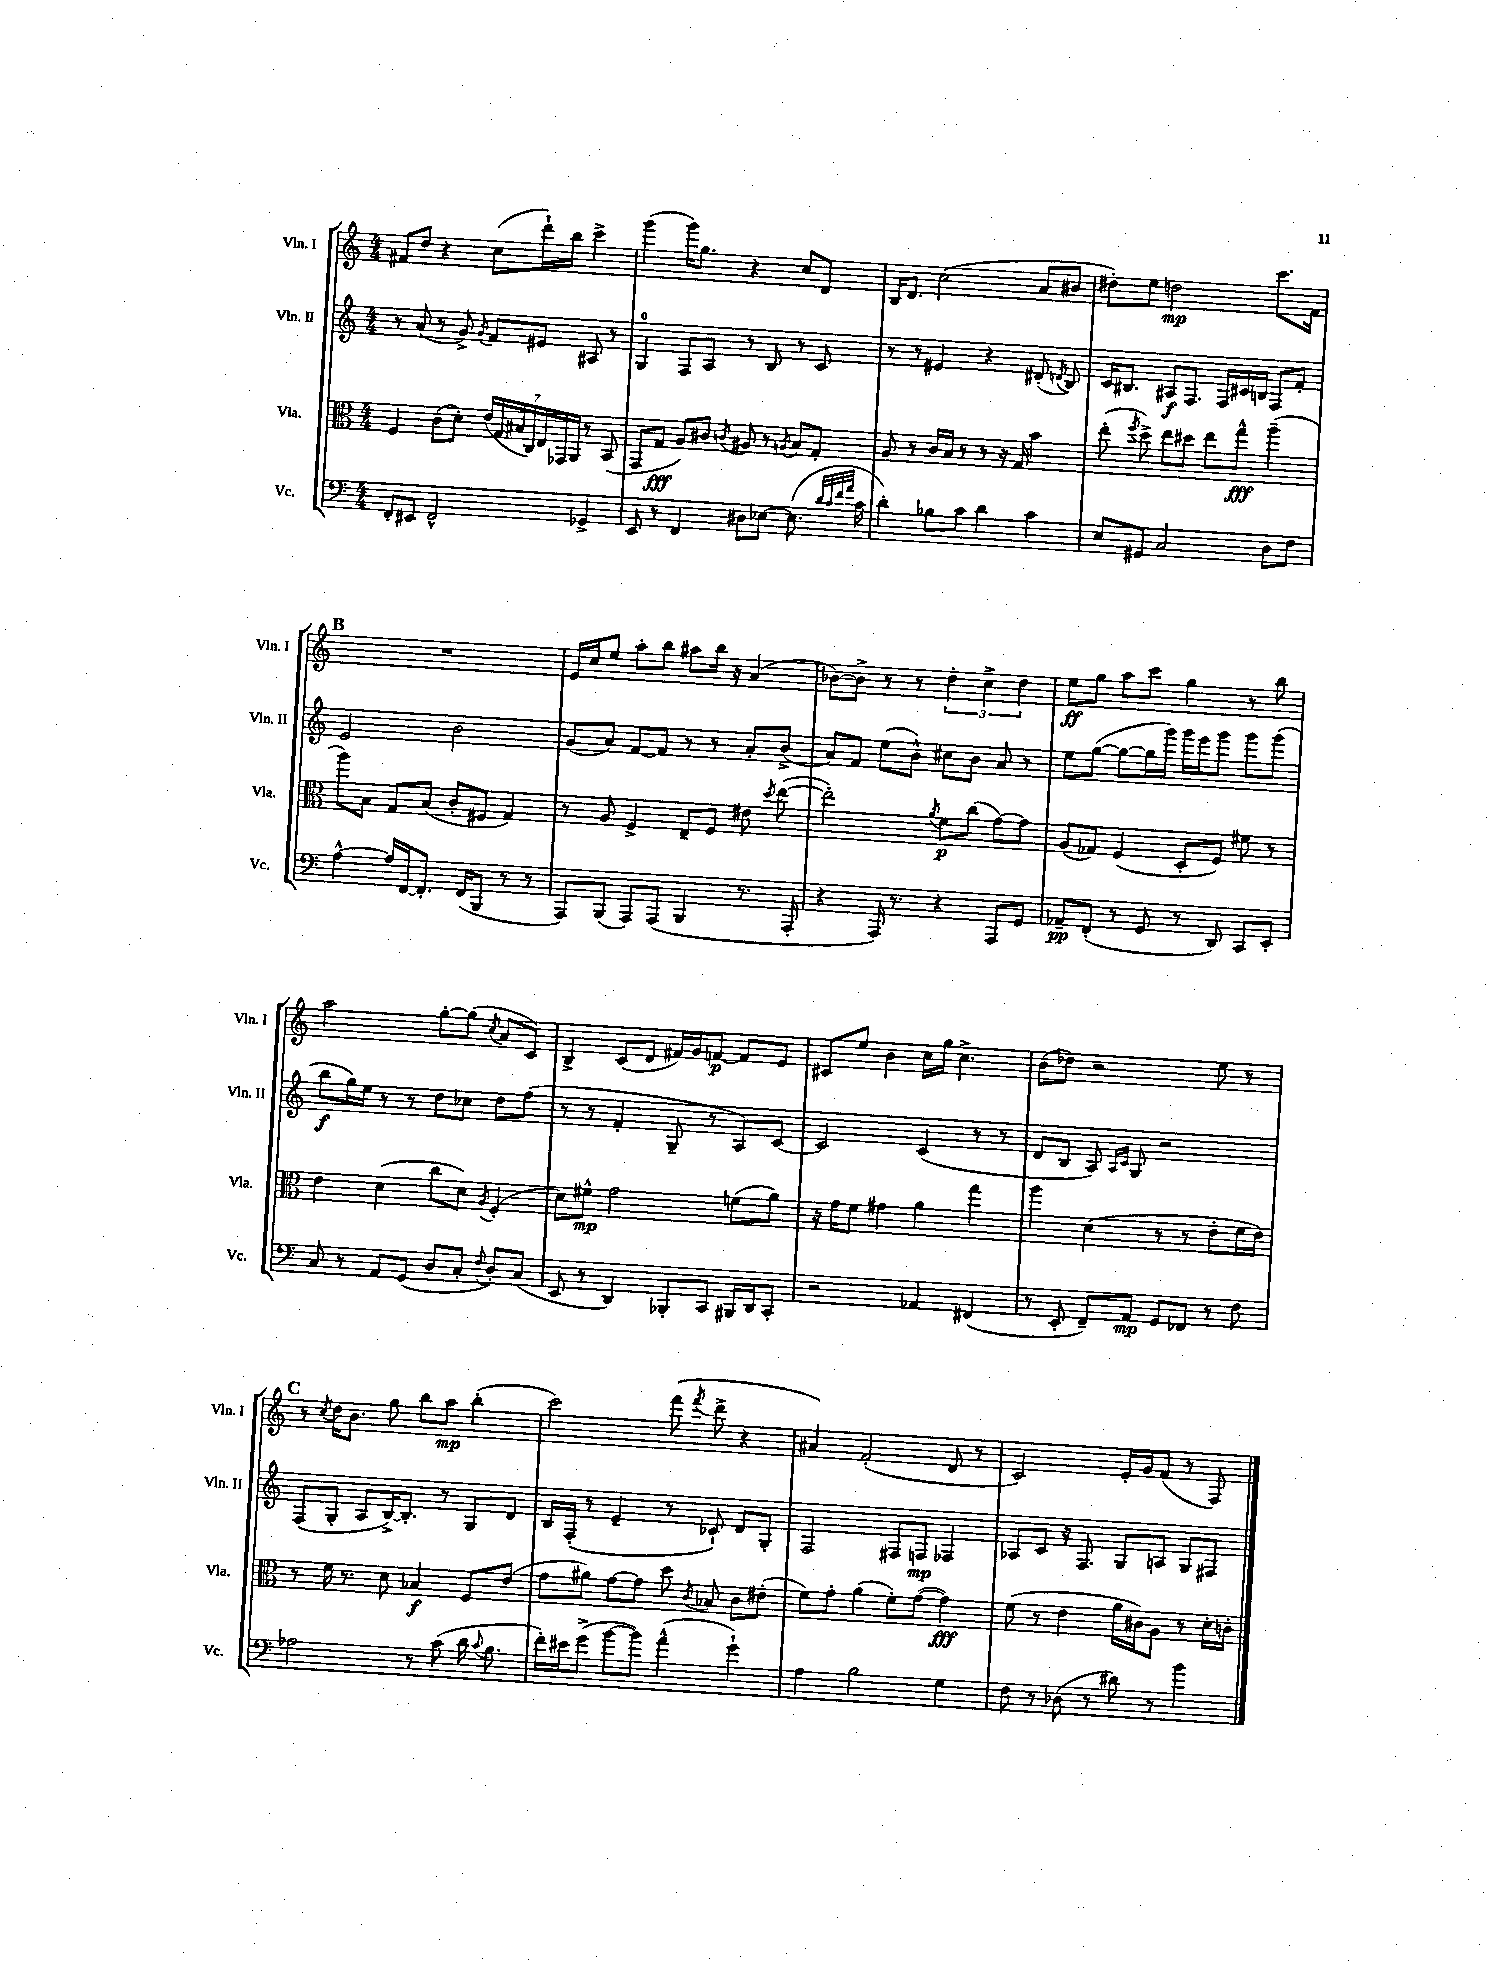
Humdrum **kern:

**kern	**kern	**kern	**kern
*staff4	*staff3	*staff2	*staff1
*clefF4	*clefC3	*clefG2	*clefG2
*k[]	*k[]	*k[]	*k[]
*M4/4	*M4/4	*M4/4	*M4/4
8FF'	4F	8r	8f#
8EE#	.	(8a	8dd
2FF^^	(8c	8r	4r
.	8d')	8g^)	.
.	.	8qg	.
.	(28e	8f	(8cc
.	28G	.	.
.	28B#	.	.
.	28C)	.	.
.	.	8e#	16ddd`)
.	28E	.	.
.	28GG-	.	.
.	.	.	16bb
.	28AA	.	.
4GG-^	8r	8A#	4ccc^
.	(8BB	8r	.
=	=	=	=
8EE	8GG	4G	(4ggg
8r	8G	.	.
4FF	8A)	8F	16ggg)
.	.	.	8.gg
.	8c#	8A	.
.	8qc	.	.
8D#	8A#	8r	4r
[8E-	8r	8B	.
.	8qA	.	.
(8.E-]	8B	8r	8cc
.	8G'	8c	8d
32qqd	.	.	.
32qqc	.	.	.
32qqf	.	.	.
32qqa	.	.	.
16c	.	.	.
=	=	=	=
4d')	8A	8r	16B
.	.	.	8.d
.	8r	8r	.
8B-	16c	4e#	(2cc
.	16B	.	.
8c	8r	.	.
4d	8r	4r	.
.	16r	.	.
.	16G	.	.
4c	4b	(8d#'	8a
.	.	8qd	.
.	.	8B)	8b#
=	=	=	=
8E	(8ee'	16c	8dd#')
.	.	8.B#	.
.	8qff	.	.
8GG#	8dd^)	.	8ee
2C	8ee	8A#	2dd
.	8dd#	8.F	.
.	8ee	.	.
.	.	16F	.
.	8gg^^	16c#	.
.	.	16B	.
8D	(4aa~	8F	8.ccc
8F	.	8f'	.
.	.	.	16f
=	=	=	=
[4A^^	8aa)	2e	1r
.	8B	.	.
16A]	8G	.	.
[16FF	.	.	.
8.FF']	(8B	.	.
.	8c'	2b	.
(16FF	.	.	.
8BBB	8F#	.	.
8r	4G)	.	.
8r	.	.	.
=	=	=	=
8AAA)	8r	(8g	16e
.	.	.	16cc
(8BBB	8A	8a)	8ee
8AAA)	4F^	[8f	8aa'
(8AAA	.	8f]	8bb
4BBB	8E~	8r	8aa#
.	8F	8r	16bb
.	.	.	16r
8.r	8e#	8a'	(4a
.	8qdd	.	.
.	([8ee	(8b^	.
16AAA'	.	.	.
=	=	=	=
4r	2ee'])	8a)	[8b-)
.	.	8f	8b-^]
16AAA)	.	(8ee	8r
8.r	.	.	.
.	.	8b^^)	8r
.	8qa	.	.
4r	8f	8cc#	6dd'
.	(8cc	8b	.
.	.	.	6cc^
8AAA	[8g)	8a	.
.	.	.	6dd
8GG	8g]	8r	.
=	=	=	=
8AA-~	(8A	8ee	8ee
(8FF'	8G-)	([8gg	8gg
8r	(4F	8gg_	8aa
8GG	.	16gg]	8ccc
.	.	16ggg)	.
8r	8D'	16ggg	4gg
.	.	16eee	.
8DD)	8F)	8ggg	.
8CC	8f#	8ggg	8r
8EE'	8r	(8ggg	8bb
=	=	=	=
8C	4e	8bb	2aa
8r	.	16gg)	.
.	.	16ee	.
8AA	(4d	8r	.
(8GG	.	8r	.
8D	8cc	8dd	[8gg'
8C'	8d)	8cc-	(8gg]
8qqF	8qA	.	8qcc
8D')	(4F'	8dd	8a
(8C	.	(8ff	8c)
=	=	=	=
8EE	8d)	8r	4B^
8r	8f#^^	8r	.
4DD)	2g	4f'	(8c
.	.	.	8d
8BBB-'	.	8G~	16f#)
.	.	.	16g
8CC	.	8r	[8f
16BBB#	(8f	8A)	8f]
16DD	.	.	.
8CC'	8a)	[8c	8e
=	=	=	=
2r	16r	2c]	8c#
.	16g	.	.
.	8f	.	8ee
.	4g#	.	4b
4AA-	4a	(4c	16cc
.	.	.	16gg
.	.	.	4.cc^
(4FF#	4gg	8r	.
.	.	8r	.
=	=	=	=
8r	4aa	8d	(8b
8EE'	.	8B	8dd-)
8FF~)	(4d	8A)	2r
.	.	16qqA	.
.	.	16qqc	.
8AA	.	8G	.
8GG	8r	2r	.
8FF-	8r	.	.
8r	8e'	.	8ee
8F	16f	.	8r
.	16e)	.	.
=	=	=	=
2A-	8r	(8F	8r
.	.	.	8qcc
.	16f	8G'	16dd
.	8.r	.	8.b
.	.	8A	.
.	8d	[16B^)	8gg
.	.	8.B']	.
8r	4B-	.	8bb
(8c	.	8r	8aa
16d	8F	8G	(4bb'
8qqc	.	.	.
8.B	.	.	.
.	(8e	8d	.
=	=	=	=
16f')	8g	16B	2ccc)
16e#	.	(16F'	.
(8g^	8a#)	8r	.
[8b	[8g	4e~	.
8b])	8g]	.	.
(4a^^	8dd	8r	(8fff
.	8qc	.	8qfff
.	8B-	8c-`)	8ddd^
4g`)	8c	8d	4r
.	(8e#'	8G'	.
=	=	=	=
4A	8f)	2F	4a#)
.	8g'	.	.
2B	(4a	.	(2f'
.	8f')	8F#	.
.	([8g	8F	.
4G	4g])	4F-	8d
.	.	.	8r
=	=	=	=
8F	(8f	8A-	2c)
8r	8r	8c	.
(8D-	4e	16r	.
.	.	8.F	.
8r	.	.	.
8d#)	16a	8G	16e'
.	16c#)	.	16g
8r	8A	8A	(8f
4b	8r	8G	8r
.	16d'	8F#	8F)
.	16c'	.	.
==	==	==	==
*-	*-	*-	*-
